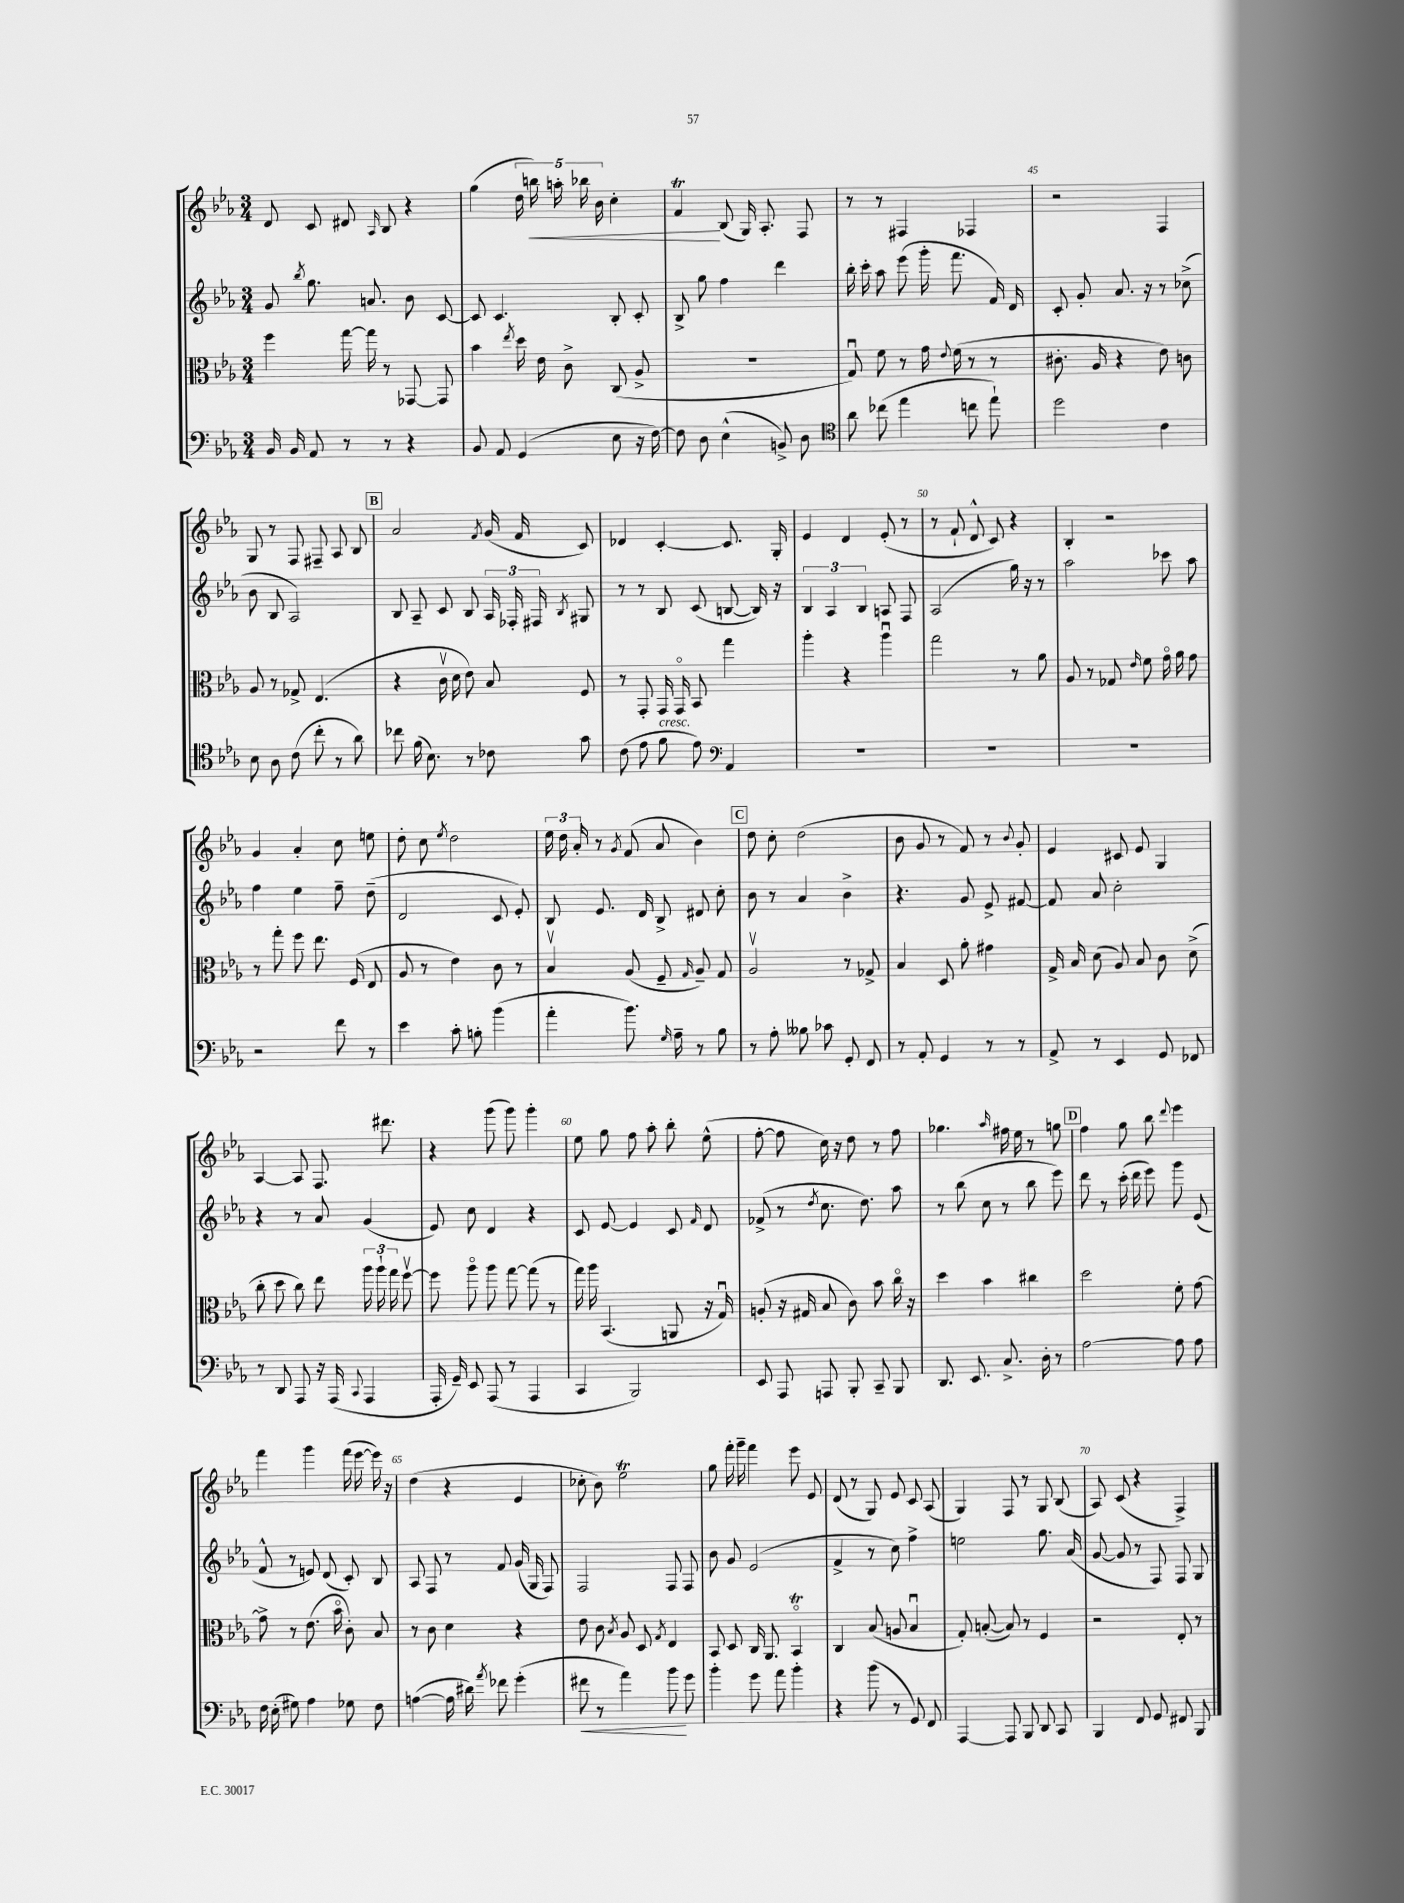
<<
\new StaffGroup <<
\new Staff = "s0" {
    \clef treble \key ees \major \numericTimeSignature \time 3/4
    \autoBeamOff d'8 c'8 dis'8 \grace { aes16 } bes8 r4 |
    g''4( \tuplet 5/4 { d''16 b''16\<) a''16-. bes''16 bes'16 } c''4-. |
    f'4\trill\! bes8( g16) aes8.-. f8 |
    r8 r8 fis4 fes4 |
    r2 f4 |
    g8 r8 f8 fis8-- aes8 bes8 |
    \mark \markup { \box "B" } aes'2 \acciaccatura { f'8 } g'16( f'16 c'8) |
    des'4 c'4~-. c'8. g16-. |
    ees'4 d'4 ees'8-.( r8 |
    r8 f'8-! d'8-^ c'8) r4 |
    bes4-. r2 |
    g'4 aes'4-. c''8 e''8 |
    d''8-. c''8 \acciaccatura { ees''8 } d''2 |
    \tuplet 3/2 { ees''16 d''16 aes'16-. } r8 \acciaccatura { g'8 } f'8( aes'8 bes'4) |
    \mark \markup { \box "C" } d''8 c''8-. d''2( |
    bes'8 g'8 r8 f'8) r8 \appoggiatura { bes'8 } g'8-. |
    ees'4 cis'8 ees'8 g4 |
    aes4~ aes8 f8. dis'''8. |
    r4 g'''8( g'''8) g'''4-. |
    ees''8 g''8 f''8 aes''8-. bes''8-. ees''8-^( |
    f''8~-. f''8 c''16) r16 d''8 r8 f''8 |
    ges''4. \grace { aes''16 } fis''16 ees''16 r8 g''8 |
    \mark \markup { \box "D" } f''4 g''8 bes''8 \appoggiatura { d'''8 } ees'''4 |
    f'''4 g'''4 f'''16( ees'''16~ ees'''16) r16 |
    d''4( r4 ees'4 |
    ces''8-. bes'8) ees''2\trill |
    g''8 f'''16-. g'''16-- f'''4 ees'''8 ees'8 |
    d'8( r8 g8) ees'8 c'8 aes8( |
    g4) f8 r8 g8 bes8( |
    aes8) c'8( r4 f4->) \bar "|." |
}
\new Staff = "s1" {
    \clef treble \key ees \major \numericTimeSignature \time 3/4
    \autoBeamOff g'8 \acciaccatura { bes''8 } g''8. a'8. bes'8 c'8~ |
    c'8 c'4. bes8-. c'8-. |
    bes8-> g''8 f''4 d'''4 |
    bes''16-. c'''16-. aes''8 ees'''8( g'''16-. f'''8. f'16) d'16 |
    c'8-. g'8-. aes'8. r16 r8 ces''8->( |
    bes'8 bes8 aes2) |
    \mark \markup { \box "B" } bes8 aes8-- c'8 bes8 \tuplet 3/2 { aes16 fes16-. fis16 } \acciaccatura { bes8 } gis8 |
    r8 r8 bes8 c'8( b8~ b16) r16 |
    \tuplet 3/2 { bes4 aes4 bes4 } a8 f8 |
    aes2( g''16) r16 r8 |
    aes''2 ces'''8 aes''8 |
    f''4 ees''4 f''8-- d''8--( |
    d'2 c'8 ees'8-.) |
    bes8 ees'8. d'16 bes8-> dis'8 c''8-. |
    \mark \markup { \box "C" } bes'8 r8 aes'4 bes'4-> |
    r4. g'8 ees'8-> fis'8~ |
    fis'8 aes'8 c''2-. |
    r4 r8 aes'8 g'4( |
    ees'8) c''8 d'4 r4 |
    c'8 ees'8~ ees'4 c'8 \grace { f'16 } d'8 |
    fes'8->( r8 \acciaccatura { d''8 } c''8. d''8.) aes''8 |
    r8 bes''8( c''8 r8 bes''8 ees'''8) |
    \mark \markup { \box "D" } d'''8 r8 c'''16-.( d'''16 ees'''8) g'''8 ees'8( |
    f'8-^ r8 e'8) d'8( c'8-.) bes8 |
    aes8 f8 r8 f'8 g'16( g16 f8) |
    f2 f8 f8 |
    bes'8 g'8 ees'2( |
    f'4-> r8 c''8) f''4-> |
    e''2 g''8. aes'16( |
    g'8~ g'8 r8 f8) f8 g8 \bar "|." |
}
\new Staff = "s2" {
    \clef alto \key ees \major \numericTimeSignature \time 3/4
    \autoBeamOff f''4 g''16~ g''16 r8 ges,8~ ges,8 |
    bes'4 \acciaccatura { ees''8 } d''16 ees'16 c'8-> c8( aes8-> |
    R2. |
    g8\downbow) f'8 r8 g'16 \appoggiatura { ees'8 } f'16( r8 r8 |
    cis'8.-. aes16 r4 ees'8) c'8 |
    aes8 r8 ges8-> ees4.( |
    \mark \markup { \box "B" } r4 c'16\upbow d'16 ees'8) bes8 f8 |
    r8 g,8-. g,16 g,16\flageolet bes,8 g''4 |
    aes''4-. r4 aes''4\downbow |
    g''2 r8 aes'8 |
    aes8 r8 ges8 \grace { ees'16 } f'8 g'16\flageolet aes'16 g'8 |
    r8 g''8-. f''8 ees''8. f16( ees8 |
    aes8 r8 ees'4) c'8 r8 |
    bes4\upbow aes8( f8-- \grace { g16 } aes8--) g8 |
    \mark \markup { \box "C" } aes2\upbow r8 ges8-> |
    bes4 d8 aes'8-. gis'4 |
    g16-> bes16 d'8( aes8) bes8 c'8 d'8->( |
    c''8-. d''8 c''8) ees''8 \tuplet 3/2 { aes''16 aes''16-! g''16 } f''8~\upbow |
    f''8 aes''8\flageolet aes''8 g''8~ g''8( r8 |
    g''16) aes''16 bes,4.( a,8 r16 g16\downbow) |
    a8-.( r16 gis16 bes8 c'8) bes'8 c''16\flageolet r16 |
    d''4 bes'4 cis''4 |
    \mark \markup { \box "D" } d''2 f'8-. g'8~ |
    g'8-> r8 ees'8.( bes'16\flageolet c'8-.) bes8 |
    r8 c'8 d'4 r4 |
    ees'8 c'8 \acciaccatura { bes8 } aes8 d8 \acciaccatura { g8 } ees4 |
    bes,8 d8 c16 aes,8. bes,4\flageolet\trill |
    c4 bes8( a8 bes4\downbow |
    g8-.) b8~-.( b8) r8 f4 |
    r2 ees8-. r8 \bar "|." |
}
\new Staff = "s3" {
    \clef bass \key ees \major \numericTimeSignature \time 3/4
    \autoBeamOff bes,16 bes,16 aes,8 r8 r8 r4 |
    bes,8 aes,8 g,4( ees8 r16 f16~) |
    f8 d8 ees4-^( b,8->) d8 |
    \clef tenor aes'8 ces''8( ees''4 c''8 ees''8-!) |
    d''2 c'4 |
    bes8 aes8 c'8( c''8-. r8 aes'8) |
    \mark \markup { \box "B" } ces''8 f'16( bes8.) r8 ces'8 g'8 |
    c'8( ees'8 f'8^\markup { \italic "cresc." } ees'8) \clef bass aes,4 |
    R2. |
    R2. |
    R2. |
    r2 f'8 r8 |
    ees'4 c'8-. b8-. bes'4( |
    aes'4-. bes'8.) \grace { g16 } aes16-- r8 bes8 |
    \mark \markup { \box "C" } r8 aes8-. beses8 ces'8 g,8-. f,8 |
    r8 aes,8-. g,4 r8 r8 |
    aes,8-> r8 ees,4 g,8 fes,8 |
    r8 d,8 aes,,8 r16 aes,,16( \appoggiatura { c,8 } aes,,4 |
    aes,,16-. g,16--) ees,8 aes,,8( r8 aes,,4 |
    c,4 bes,,2) |
    ees,8 aes,,8 a,,8 bes,,8-. c,8-- bes,,8 |
    d,8. ees,8. c8.-> d16-. r8 |
    \mark \markup { \box "D" } aes2~ aes8 aes8 |
    f16 ees16-.( gis8) aes4 ges8 f8 |
    a4~( a16 dis'16) \acciaccatura { aes'8 } fes'8 g'4-.( |
    fis'8\< r8 aes'4) bes'8\! g'8 |
    bes'4-. g'8 aes'8 bes'4-. |
    r4 bes'8( r8 g,8) f,8 |
    aes,,4~ aes,,8 bes,,8 d,8 c,8 |
    bes,,4 f,8 g,8 fis,8 bes,,8 \bar "|." |
}
>>
>>
\layout { \context { \Score currentBarNumber = #41 \override BarNumber.break-visibility = ##(#f #t #t) barNumberVisibility = #(every-nth-bar-number-visible 5) } }
